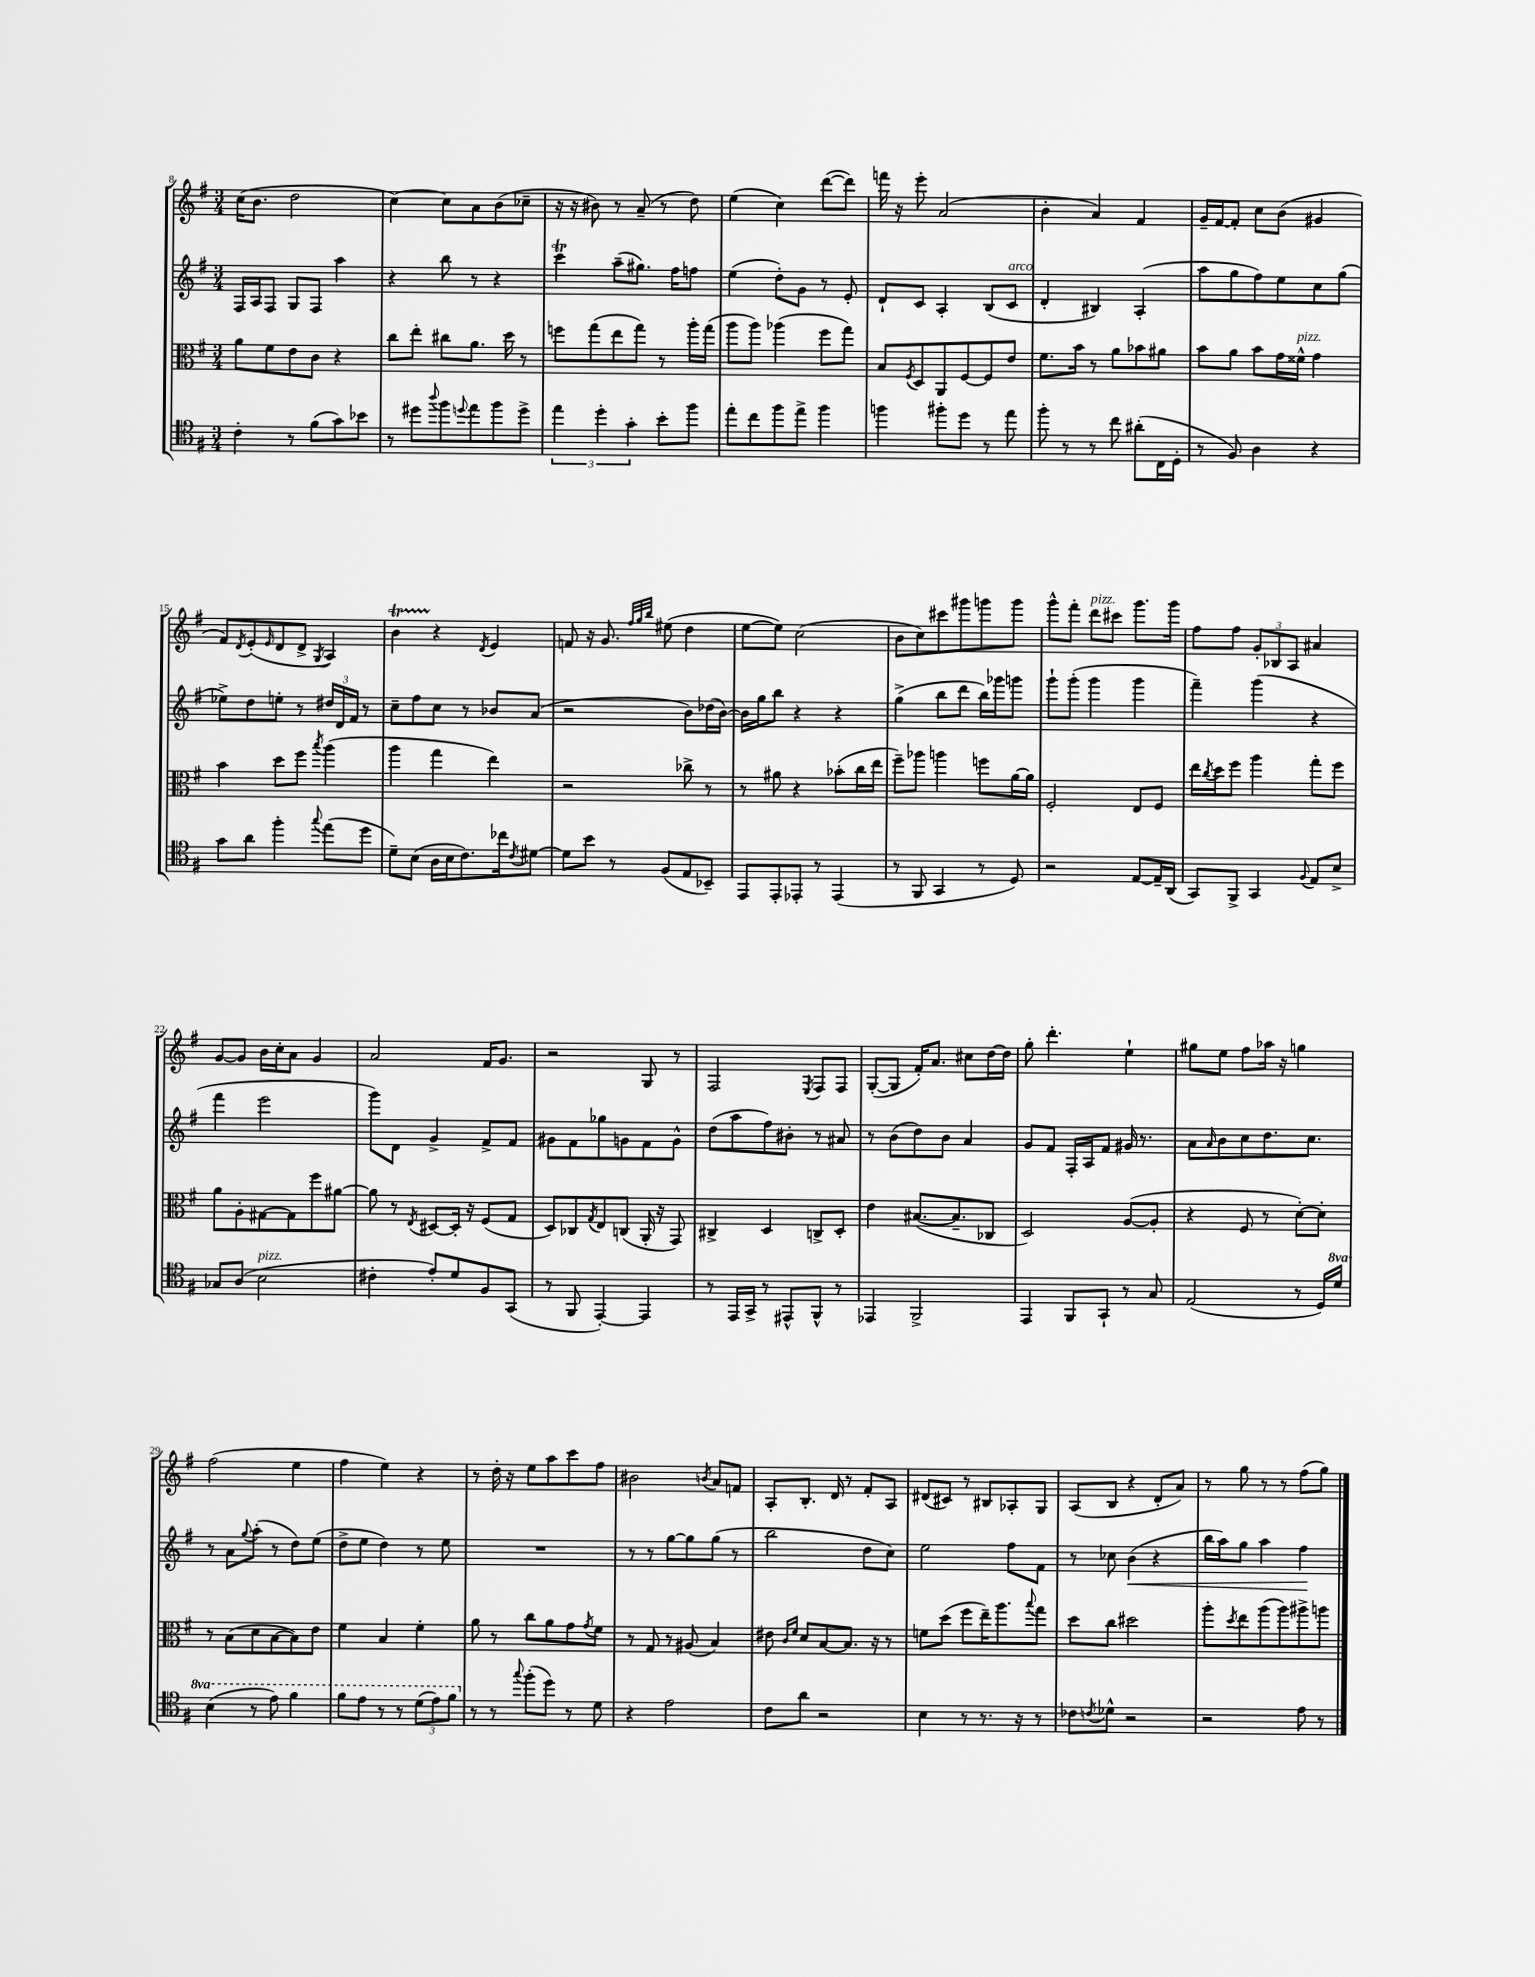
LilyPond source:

<<
\new StaffGroup <<
\new Staff = "s0" {
    \clef treble \key g \major \numericTimeSignature \time 3/4
    c''16( b'8. d''2 |
    c''4~) c''8 a'8 b'8( ces''8-- |
    r16 r16 bis'8) r8 a'8--( r8 d''8) |
    e''4( c''4) d'''8~( d'''8) |
    f'''16 r16 e'''8-. a'2( |
    b'4-. a'4) fis'4 |
    g'16-- fis'16~ fis'8-. c''8 b'8( gis'4 |
    fis'8) \acciaccatura { d'8 } e'8-.( \grace { e'16 } d'8 d'8-> \acciaccatura { g8 } a4) |
    b'4\startTrillSpan r4\stopTrillSpan \acciaccatura { d'8 } e'4 |
    f'8 r16 g'8. \grace { fis''32 g''32 b''32 } eis''8( d''4 |
    e''8~ e''8) c''2( |
    b'8 c''8) cis'''8 gis'''8 g'''8 g'''8 |
    g'''8-^ fis'''8-. d'''8^\markup { \italic "pizz." } cis'''8 g'''8. g'''16 |
    fis''8 fis''8 \tuplet 3/2 { g'8-. bes8 a8 } ais'4 |
    g'8~ g'8 b'16 c''16-. a'8 g'4 |
    a'2 fis'16 g'8. |
    r2 g8 r8 |
    fis2 \acciaccatura { e8 } fis8 fis8 |
    g8~-.( g8 fis'16-.) a'8. cis''8 d''16~ d''16 |
    g''8-. d'''4.-. e''4-! |
    gis''8 e''8 fis''8 aes''16 r16 g''4 |
    fis''2( e''4 |
    fis''4 e''4) r4 |
    r8 d''16-. r16 e''8 a''8 c'''8 fis''8 |
    bis'2 \acciaccatura { b'8 } a'8 f'8 |
    a8-. b8.-. d'16 r8 fis'8-. a8 |
    dis'8( cis'8) r8 bis8 aes8-. g8 |
    a8( b8 r4 d'8-. a'8) |
    r8 g''8 r8 r8 fis''8( g''8) \bar "|." |
}
\new Staff = "s1" {
    \clef treble \key g \major \numericTimeSignature \time 3/4
    fis16 a16 fis8 g8 fis8 a''4 |
    r4 b''8 r8 r4 |
    c'''4\trill a''8--( gis''8.) fis''16 f''8 |
    e''4( d''8-.) g'8 r8 e'8-. |
    d'8-! c'8 a4-. b8( c'8^\markup { \italic "arco" } |
    d'4-. bis4) a4-.( |
    a''8 g''8 fis''8) e''8 c''8 g''8( |
    ees''8->) d''8 e''8-. r8 \tuplet 3/2 { dis''16 d'16 fis'16 } r8 |
    c''8-- fis''8 c''8 r8 bes'8 a'8( |
    r2 b'8) des''16( b'16~) |
    b'16 g''16 b''8 r4 r4 |
    g''4->( b''8 d'''8 b''16) ges'''16 g'''8 |
    g'''8-! g'''8-.( g'''4 g'''4 |
    fis'''4--) g'''4( r4 |
    fis'''4 e'''2 |
    g'''8) d'8 g'4-> fis'8-> fis'8 |
    gis'8 fis'8 ges''8 g'8 fis'8 g'8-^ |
    d''8( a''8 fis''8) bis'8-. r8 ais'8 |
    r8 b'8( d''8) b'8 a'4 |
    g'8 fis'8 fis16-. a16 fis'8 gis'16 r8. |
    a'8 \grace { a'16 } b'8 c''8 d''8. c''8. |
    r8 a'8 \appoggiatura { g''8 } a''8-.( r8 d''8) e''8( |
    d''8-> e''8 d''4) r8 e''8 |
    R2. |
    r8 r8 g''8~ g''8 g''8( r8 |
    b''2 d''8 c''8) |
    e''2 fis''8 fis'8 |
    r8 ces''8 b'4\<( r4 |
    b''16 a''16) g''8 a''4 fis''4\! \bar "|." |
}
\new Staff = "s2" {
    \clef alto \key g \major \numericTimeSignature \time 3/4
    a'8 fis'8 e'8 c'8 r4 |
    c''8 e''8-. cis''8 a'8. d''16 r8 |
    f''8 g''8( e''8 g''8) r8 a''16-. g''16( |
    a''8 a''8) aes''4( fis''8 g''8) |
    b8 \acciaccatura { fis8 } d8 a,8 fis8~ fis8 e'8 |
    fis'8. b'16 r8 a'8 bes'8 ais'8 |
    b'8 a'8 b'8 g'16 fisis'16-^^\markup { \italic "pizz." } g'4 |
    b'4 d''8 fis''8 \acciaccatura { b''8 } a''4( |
    a''4 g''4 e''4) |
    r2 ces''8-> r8 |
    r8 ais'8 r4 bes'8-.( c''16 e''16 |
    fis''8--) aes''8 a''4 f''8 a'16~ a'16 |
    fis2-. e8 fis8 |
    e''16 \acciaccatura { c''8 } d''16 fis''8 a''4 g''8-. fis''8 |
    a'8 a8-. gis8~ gis8 fis''8 ais'8~ |
    ais'8 r8 \acciaccatura { e8 } dis8~ dis16-. r16 fis8( g8 |
    d8) ces8 \acciaccatura { g8 } e8 c8( a,16-. r16 g,8) |
    cis4-> d4 c8-> d8-. |
    e'4 bis8.~( bis8.-- ces8 |
    d2) a8~( a8-. |
    r4 fis8 r8 d'8~-.) d'8-. |
    r8 b8( d'8 b8~ b8) e'8 |
    fis'4 b4 fis'4-. |
    a'8 r8 c''8 a'8 g'8 \acciaccatura { g'8 } fis'8 |
    r8 g8 r8 ais8( b4) |
    eis'8 \grace { c'16 fis'16 } d'8 b8~ b8. r16 r8 |
    f'8 d''8( fis''8 e''16--) a''8. \appoggiatura { b''8 } g''8 |
    d''8 c''8 dis''2 |
    a''8-. \acciaccatura { d''8 } e''8 a''8( a''8) ais''8-> a''8 \bar "|." |
}
\new Staff = "s3" {
    \clef tenor \key g \major \numericTimeSignature \time 3/4 \set Staff.ottavationMarkups = #ottavation-simple-ordinals
    c'4-. r8 fis'8( g'8) bes'8 |
    r8 dis''8 \appoggiatura { a''8 } fis''8 \appoggiatura { d''8 } e''8 fis''8 d''8-> |
    \tuplet 3/2 { e''4 d''4-. g'4-. } b'8-. fis''8 |
    e''8-. c''8 fis''8 e''8-> fis''4 |
    f''4 fis''8-. d''8 r8 e''8 |
    fis''8-. r8 r8 c''8 ais'8-.( c16 d16-. |
    r8 fis8) a4 r4 |
    g'8 a'8 fis''4-. \appoggiatura { g''8 } e''8( d''8 |
    d'8--) b8( a16 b16 c'8.) ces''16 \acciaccatura { c'8 } dis'8~ |
    dis'8 b'8 r8 fis8( e8 bes,8--) |
    e,8 e,8-. ees,8-. r8 ees,4( |
    r8 fis,8 g,4 r8 d8) |
    r2 e8~ e16-- a,16( |
    g,8) fis,8-> g,4 \appoggiatura { fis8 } e8 b8-> |
    ges8 a8( b2^\markup { \italic "pizz." } |
    cis'4-. e'8-.) d'8 fis8 g,8( |
    r8 fis,8 e,4~-.) e,4 |
    r8 e,16 g,16-> r8 eis,8-^ fis,8-^ r8 |
    ees,4 fis,2-> |
    e,4 fis,8 g,8-! r8 g8 |
    e2( r8 d16) \ottava #1 d''16 |
    b'4( r8 e''8) fis''4 |
    fis''8 e''8 r8 r8 \tuplet 3/2 { d''8( e''8) fis''8 \ottava #0 } |
    r8 r8 \appoggiatura { g''8 } fis''8-.( d''8) r8 d'8 |
    r4 e'2 |
    c'8 a'8 r2 |
    b4 r8 r8. r16 r8 |
    ces'8 \acciaccatura { c'8 } des'8-^ r2 |
    r2 e'8 r8 \bar "|." |
}
>>
>>
\layout { \context { \Score currentBarNumber = #8 } }
